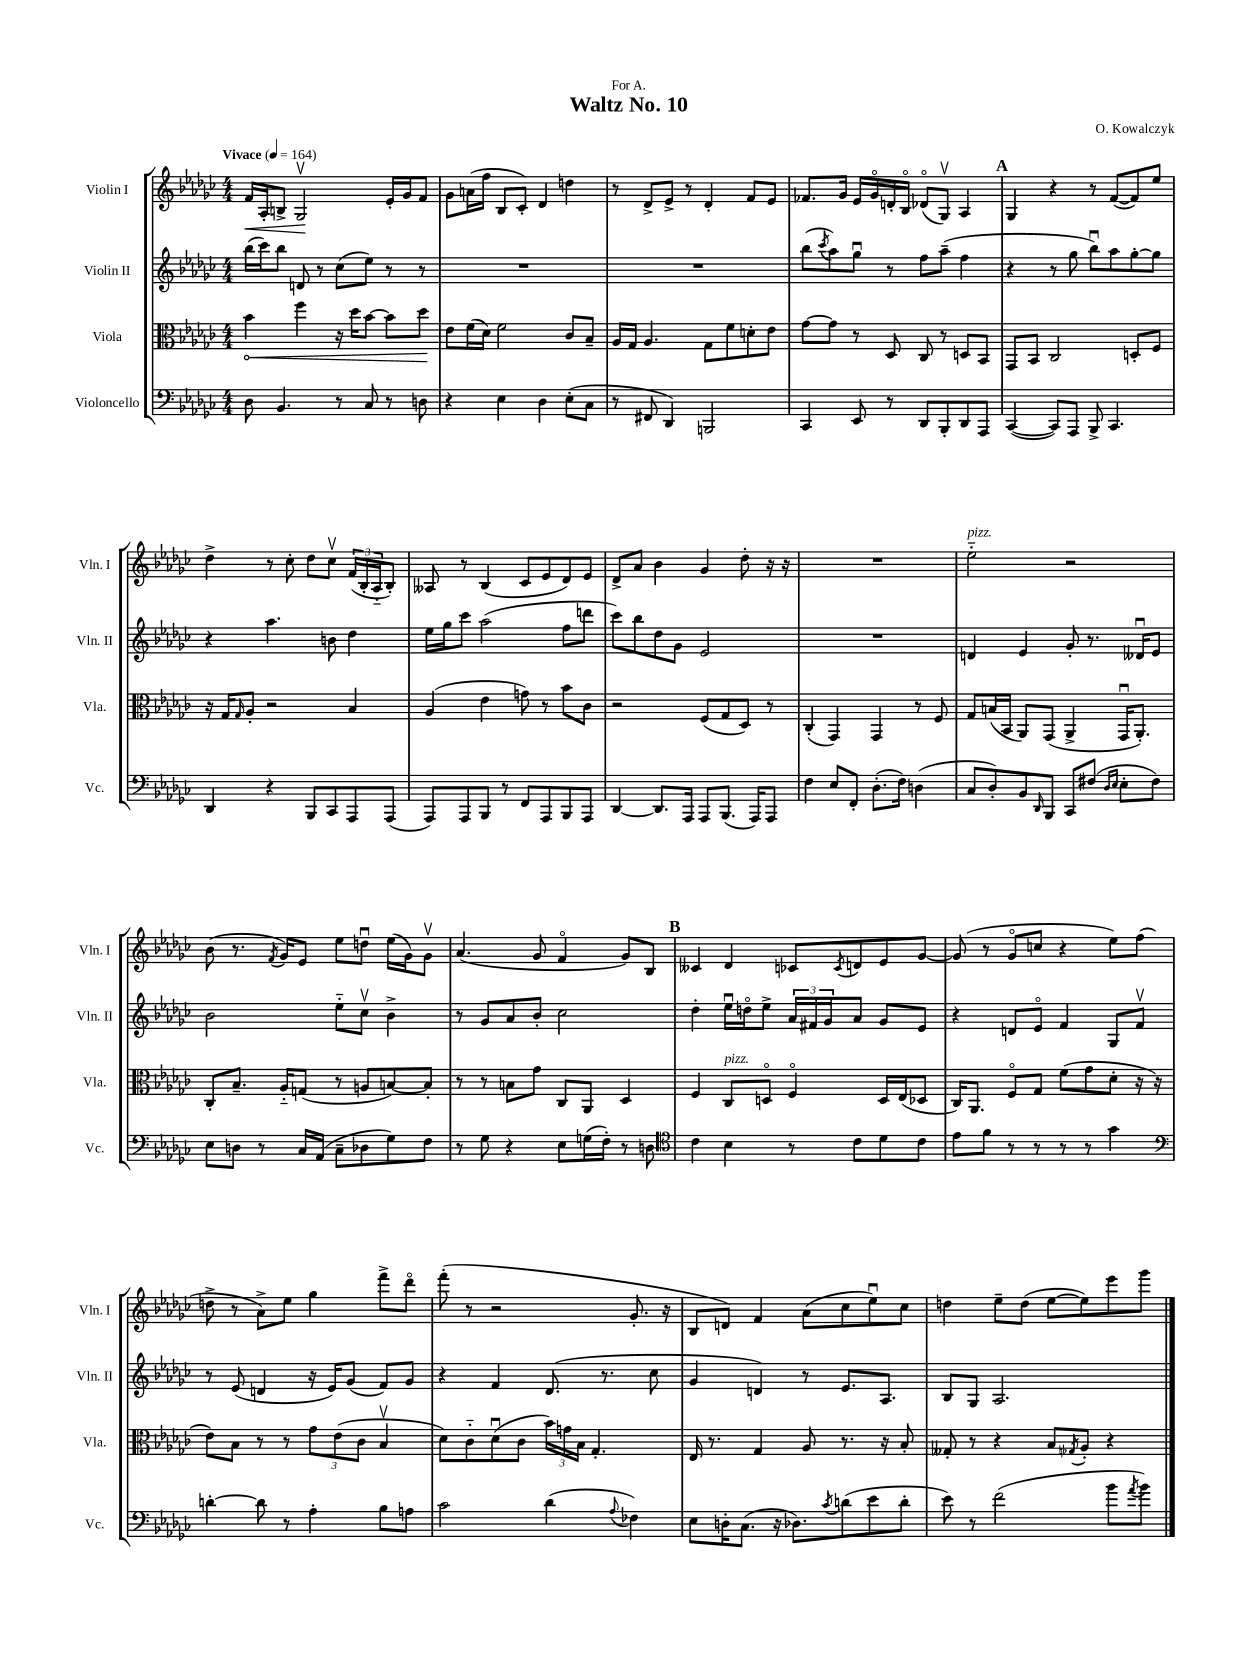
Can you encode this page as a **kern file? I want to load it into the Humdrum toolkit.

**kern	**kern	**dynam	**kern	**kern	**dynam
*part4	*part3	*part3	*part2	*part1	*part1
*staff4	*staff3	*staff3	*staff2	*staff1	*staff1
*I"Violoncello	*I"Viola	*	*I"Violin II	*I"Violin I	*
*I'Vc.	*I'Vla.	*	*I'Vln. II	*I'Vln. I	*
*clefF4	*clefC3	*	*clefG2	*clefG2	*
*k[b-e-a-d-g-c-]	*k[b-e-a-d-g-c-]	*	*k[b-e-a-d-g-c-]	*k[b-e-a-d-g-c-]	*
*M4/4	*M4/4	*	*M4/4	*M4/4	*
*MM164	*MM164	*	*MM164	*MM164	*
=1	=1	=1	=1	=1	=1
!	!	!	!	!LO:TX:a:B:t=Vivace	!
!	!	!LO:HP:b	!	!	!LO:HP:b
8D-\	4b-\	<	(16bb-\LL	16f/LL	<
.	.	.	16ccc-\J)	16A-'/J	.
4.BB-/	.	.	8bb-\J	8Bn^/J	.
.	4ff\	.	8dn/	2G-v/	.
.	.	.	8r	.	.
8r	16r	.	(8cc-\L	.	.
.	16dd-\KL	.	.	.	.
8C-/	[8b-\J	.	8ee-\J)	.	.
8r	8b-\L]	.	8r	16e-'/LL	[
.	.	.	.	16g-/J	.
8Dn\	8dd-\J	.	8r	8f/J	.
.	.	[	.	.	.
=2	=2	=2	=2	=2	=2
4r	8e-\L	.	1r	8g-\L	.
.	(16f\L	.	.	(16an\L	.
.	16d-\JJ)	.	.	16ff\JJ	.
4E-\	2f\	.	.	8B-/L	.
.	.	.	.	8c-'/J)	.
4D-\	.	.	.	4d-/	.
(8E-'\L	8c-/L	.	.	4ddn\	.
8C-\J	8B-~/J	.	.	.	.
=3	=3	=3	=3	=3	=3
8r	16A-/LL	.	1r	8r	.
.	16G-/JJ	.	.	.	.
8FF#X/	4.A-/	.	.	8d-^/L	.
4DD-/)	.	.	.	8e-^/J	.
.	.	.	.	8r	.
2BBBn/	8G-\L	.	.	4d-'/	.
.	8f\	.	.	.	.
.	8dn'\	.	.	8f/L	.
.	8e-\J	.	.	8e-/J	.
=4	=4	=4	=4	=4	=4
4CC-/	[8g-\L	.	(8bb-\L	8.f-X/L	.
.	.	.	8qccc-/	.	.
.	8g-\J]	.	8aa-\)	.	.
.	.	.	.	16g-/Jk	.
8EE-/	8r	.	8gg-u\J	16e-/LL	.
.	.	.	.	16g-/	.
8r	8D-/	.	8r	16dn'/	.
.	.	.	.	16B-/JJ	.
8DD-/L	8C-/	.	8ff\L	(8d-X/L	.
8BBB-'/	8r	.	(8aa-~\J	8G-v/J)	.
8DD-/	8Dn/L	.	4ff\	4A-/	.
8AAA-/J	8BB-/J	.	.	.	.
!!LO:REH:place=s1:t=A
=5	=5	=5	=5	=5	=5
([4CC-/	8GG-/L	.	4r	4G-/	.
.	8BB-/J	.	.	.	.
8CC-/L])	2C-/	.	8r	4r	.
8AAA-/J	.	.	8gg-\	.	.
8BBB-^/	.	.	8bb-u\L)	8r	.
4.CC-/	.	.	8aa-\	([8f/L	.
.	8Dn'/L	.	[8gg-'\	8f/])	.
.	8F/J	.	8gg-\J]	8ee-/J	.
!!LO:LB:g=z
=6	=6	=6	=6	=6	=6
4DD-/	16r	.	4r	4dd-^\	.
.	16G-/KL	.	.	.	.
.	16qqG-/	.	.	.	.
.	8A-'/J	.	.	.	.
4r	2r	.	4.aa-\	8r	.
.	.	.	.	8cc-'\	.
8BBB-/L	.	.	.	8dd-\L	.
8CC-/	.	.	8bn\	8cc-v\J	.
8AAA-/	4B-/	.	4dd-\	(24f/LL	.
.	.	.	.	24B-'/	.
.	.	.	.	24A-/J	.
(8AAA-/J	.	.	.	8B-'/J)	.
=7	=7	=7	=7	=7	=7
8AAA-/L)	(4A-/	.	16ee-\LL	8A--X/	.
.	.	.	16gg-\J	.	.
8AAA-/	.	.	8ccc-\J	8r	.
8BBB-/J	4e-\	.	(2aa-\	(4B-/	.
8r	.	.	.	.	.
8FF/L	8gn\)	.	.	8c-/L	.
8AAA-/	8r	.	.	8e-/	.
8BBB-/	8b-\L	.	8ff\L	8d-/)	.
8AAA-/J	8c-\J	.	8dddn\J	8e-/J	.
=8	=8	=8	=8	=8	=8
[4DD-/	2r	.	8ccc-\L)	8d-^/L	.
.	.	.	8bb-\	8a-/J	.
8.DD-/L]	.	.	8dd-\	4b-\	.
.	.	.	8g-\J	.	.
16AAA-/Jk	.	.	.	.	.
8AAA-/L	(8F/L	.	2e-/	4g-/	.
(8.BBB-/J	8G-/	.	.	.	.
.	8D-/J)	.	.	8dd-'\	.
16AAA-/KL)	.	.	.	.	.
8AAA-/J	8r	.	.	16r	.
.	.	.	.	16r	.
=9	=9	=9	=9	=9	=9
4F\	(4C-'/	.	1r	1r	.
8E-/L	4GG-/)	.	.	.	.
8FF'/J	.	.	.	.	.
(8.D-'\L	4GG-/	.	.	.	.
16F\Jk)	.	.	.	.	.
(4Dn\	8r	.	.	.	.
.	8F/	.	.	.	.
=10	=10	=10	=10	=10	=10
!	!	!	!	!LO:TX:a:i:t=pizz.	!
8C-/L	8G-/L	.	4dn/	2ee-\	.
8D-'/)	(16Bn/L	.	.	.	.
.	16BB-/JJ	.	.	.	.
8BB-/	8AA-/L)	.	4e-/	.	.
16qqDD-/	.	.	.	.	.
8BBB-/J	(8GG-/J	.	.	.	.
8CC-/L	4AA-^/	.	8g-'/	2r	.
(8F#X/J	.	.	8.r	.	.
16qqD-/LL	.	.	.	.	.
16qqE-/JJ	.	.	.	.	.
8E-'\L	16GG-u/KL	.	.	.	.
.	8.AA-'/J)	.	16d--Xu/KL	.	.
8F#\J)	.	.	8e-/J	.	.
!!LO:LB:g=z
=11	=11	=11	=11	=11	=11
8E-\L	8C-'/L	.	2b-\	(8b-\	.
8Dn\J	8.B-~/J	.	.	8.r	.
8r	.	.	.	.	.
.	.	.	.	8qf/	.
.	16A-/KL	.	.	16g-/KL)	.
16C-/LL	(8Gn/J	.	.	8e-/J	.
(16AA-/JJ	.	.	.	.	.
8C-~\L	8r	.	8ee-\L	8ee-\L	.
8D-X\	8An/L	.	8cc-v\J	8ddnu\J	.
8G-\)	[8Bn/)	.	4b-^\	(16ee-\LL	.
.	.	.	.	16g-\J)	.
8F\J	8B'/J]	.	.	8g-v\J	.
=12	=12	=12	=12	=12	=12
8r	8r	.	8r	(4.a-/	.
8G-\	8r	.	8g-/L	.	.
4r	8Bn\L	.	8a-/	.	.
.	8g-\J	.	8b-'/J	8g-/	.
8E-\L	8C-/L	.	2cc-\	4f/	.
(16Gn\L	8AA-/J	.	.	.	.
16F'\JJ)	.	.	.	.	.
8r	4D-/	.	.	8g-/L)	.
8Dn\	.	.	.	8B-/J	.
!!LO:REH:place=s1:t=B
=13	=13	=13	=13	=13	=13
*clefC4	*	*	*	*	*
4c-\	4F/	.	4dd-'\	4c--X/	.
!	!LO:TX:a:i:t=pizz.	!	!	!	!
4B-\	8C-/L	.	16ee-u\LL	4d-/	.
.	.	.	16ddn\J	.	.
.	8Dn/J	.	8ee-^\J	.	.
8r	4F/	.	24a-/LL	8c-X/L	.
.	.	.	24f#X/	.	.
.	.	.	24g-/J	.	.
.	.	.	.	8qc-/	.
8c-\L	.	.	8a-/J	8dn/	.
8d-\	16D/LL	.	8g-/L	8e-/	.
.	(16E-/J	.	.	.	.
8c-\J	8D-X/J	.	8e-/J	[8g-/J	.
=14	=14	=14	=14	=14	=14
8e-\L	16C-/KL)	.	4r	(8g-/]	.
.	8.AA-/J	.	.	.	.
8f\J	.	.	.	8r	.
8r	8F/L	.	8dn/L	8g-/L	.
8r	8G-/J	.	8e-/J	8ccn/J	.
8r	(8f\L	.	4f/	4r	.
8r	8g-\	.	.	.	.
4g-\	8d-'\J	.	8G-/L	8ee-\L)	.
.	16r	.	8fv/J	(8ff\J	.
.	16r	.	.	.	.
!!LO:LB:g=z
=15	=15	=15	=15	=15	=15
*clefF4	*	*	*	*	*
[4dn'\	8e-\L)	.	8r	8ddn^\	.
.	8B-\J	.	(8e-/	8r	.
8d\]	8r	.	4dn/	8a-^\L)	.
8r	8r	.	.	8ee-\J	.
4A-'\	12g-\L	.	16r	4gg-\	.
.	.	.	16e-/KL)	.	.
.	(12e-\	.	.	.	.
.	.	.	(8g-/J	.	.
.	12c-\J	.	.	.	.
8B-\L	4B-v/	.	8f/L)	8fff^\L	.
8An\J	.	.	8g-/J	8ddd-\J	.
=16	=16	=16	=16	=16	=16
2c-\	8d-\L)	.	4r	(8fff'\	.
.	8c-\	.	.	8r	.
.	(8d-u\	.	4f/	2r	.
.	8c-\J	.	.	.	.
(4d-\	24b-\LL)	.	(8.d-/	.	.
.	24gn\	.	.	.	.
.	24B-\JJ	.	.	.	.
.	4.G-'/	.	.	.	.
.	.	.	8.r	.	.
8qqA-/	.	.	.	.	.
4F-X\)	.	.	.	8.g-'/	.
.	.	.	8cc-\	.	.
.	.	.	.	16r	.
=17	=17	=17	=17	=17	=17
8E-\L	16E-/	.	4g-/	8B-/L	.
.	8.r	.	.	.	.
16Dn'\K	.	.	.	8dn/J)	.
(8.C-\J	.	.	.	.	.
.	4G-/	.	4dn/)	4f/	.
16r	.	.	.	.	.
8.D-X\L)	.	.	.	.	.
.	8A-/	.	8r	(8a-\L	.
8qc-/	.	.	.	.	.
(8dn\	8.r	.	8.e-/L	8cc-\	.
8e-\	.	.	.	8ee-u\)	.
.	16r	.	8.A-/J	.	.
8d'\J	8B-'/	.	.	8cc-\J	.
=18	=18	=18	=18	=18	=18
8e-\)	8G--X'/	.	8B-/L	4ddn\	.
8r	8r	.	8G-/J	.	.
(2f\	4r	.	2.A-/	8ee-~\L	.
.	.	.	.	(8dd\J	.
.	8B-/L	.	.	[8ee-\L	.
.	8qG-X/	.	.	.	.
.	8A-'/J	.	.	8ee-\])	.
8b-\L	4r	.	.	8eee-\	.
8qa-/	.	.	.	.	.
8b-\J)	.	.	.	8ggg-\J	.
==	==	==	==	==	==
*-	*-	*-	*-	*-	*-
